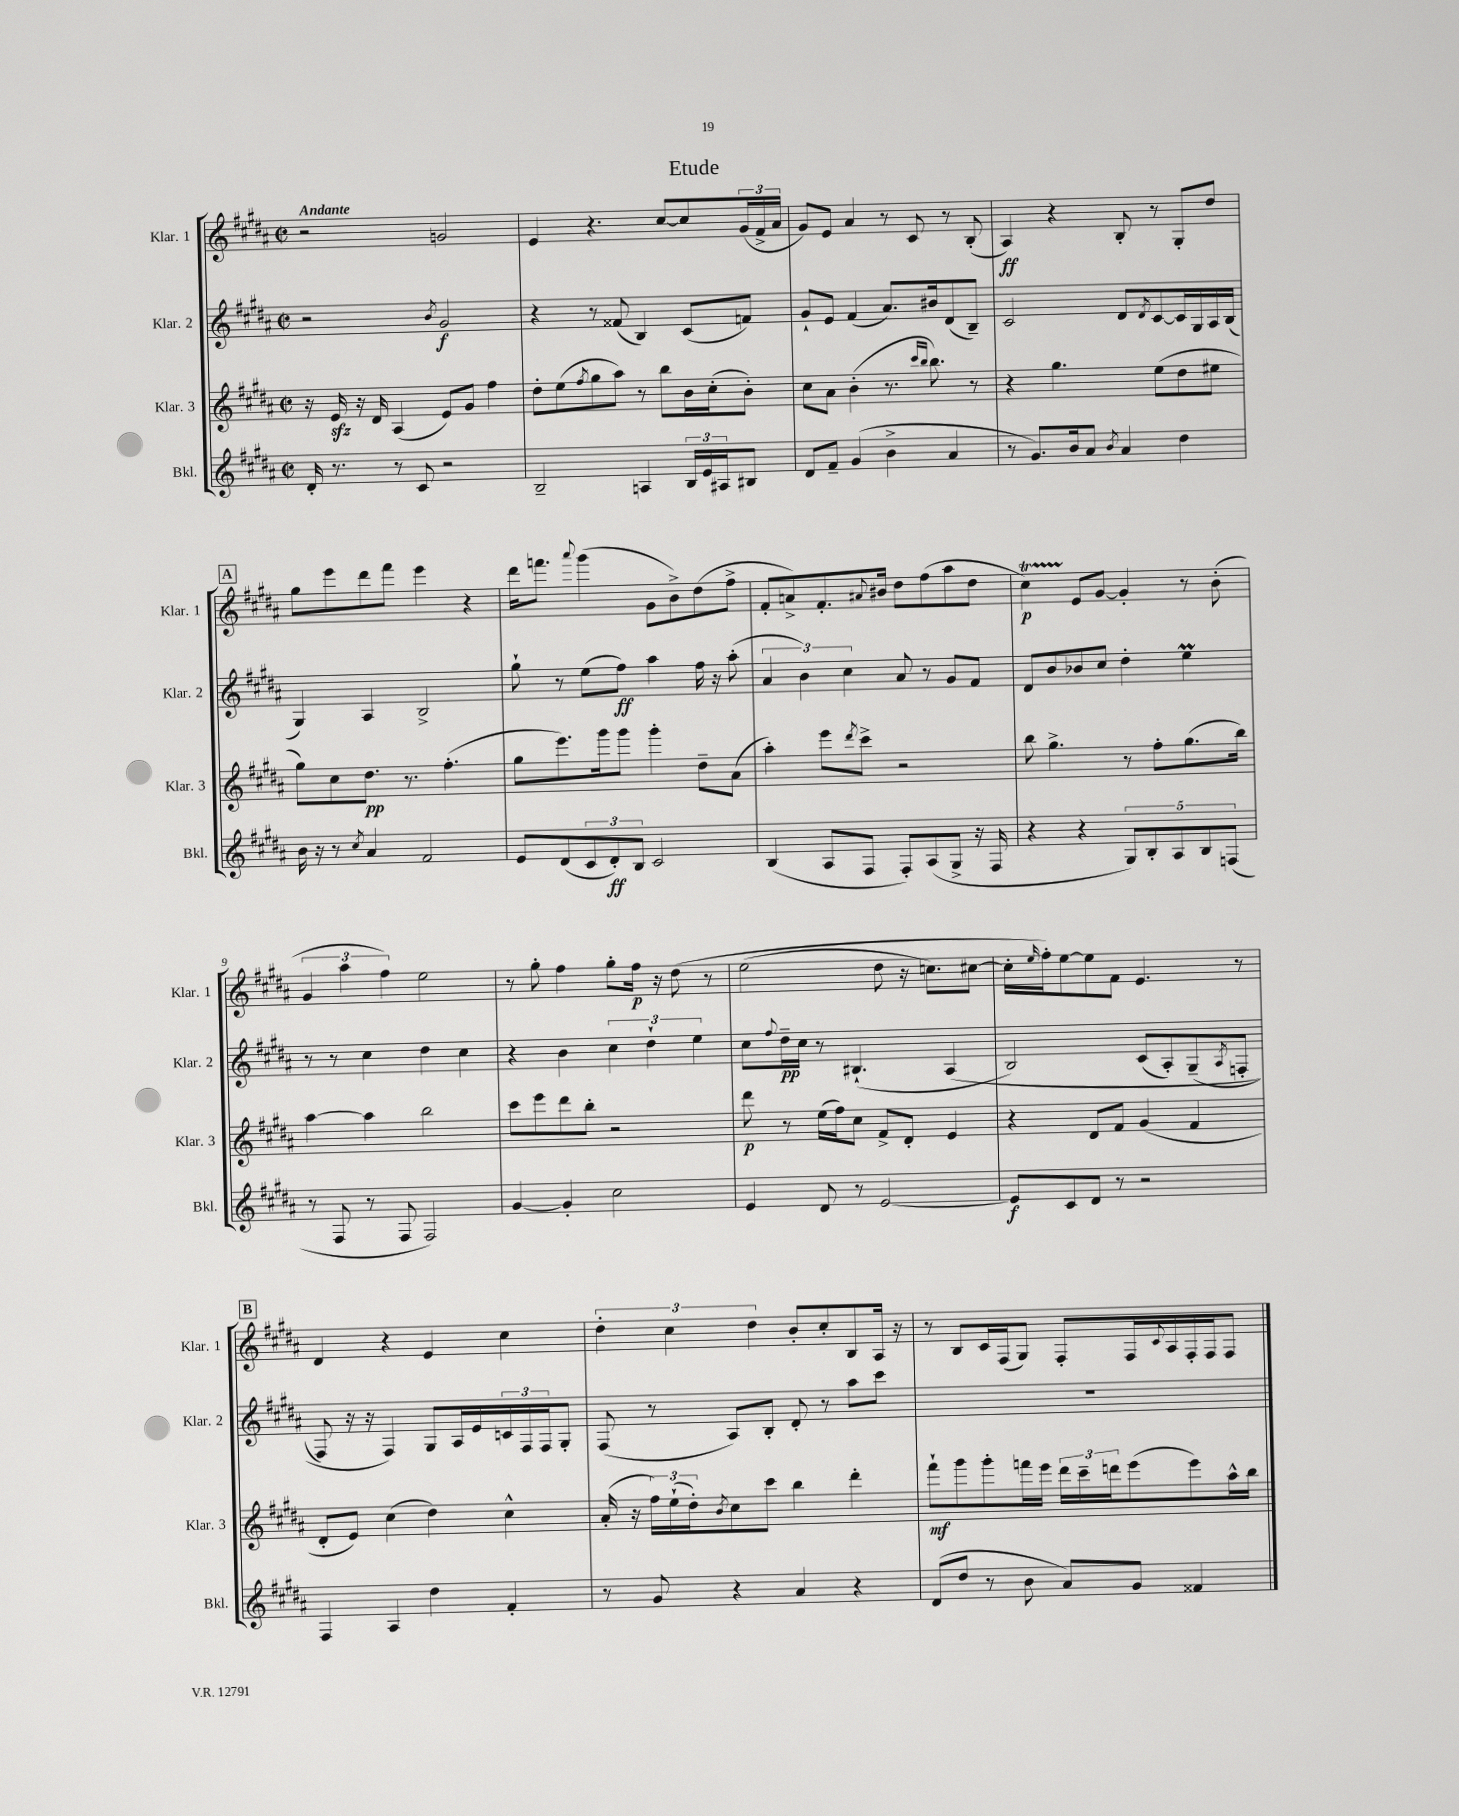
\header { title = "Etude" }
<<
\new StaffGroup <<
\new Staff = "s0" \with { instrumentName = "Klar. 1" shortInstrumentName = "Klar. 1" } {
    \clef treble \key b \major \defaultTimeSignature \time 2/2 \tempo "Andante"
    r2 g'2 |
    e'4 r4. cis''8~ cis''8 \tuplet 3/2 { gis'16( fis'16-> ais'16 } |
    gis'8) e'8 ais'4 r8 cis'8 r8 b8-.( |
    ais4\ff) r4 b8-. r8 gis8-. dis''8 |
    \mark \markup { \box "A" } gis''8 e'''8 dis'''8 fis'''8 e'''4 r4 |
    dis'''16 f'''8. \appoggiatura { ais'''8 } gis'''4( gis'8 b'8->) dis''8( fis''8-> |
    fis'8-. a'8->) fis'8.-. \appoggiatura { ais'8 } bis'16 dis''8 fis''8( ais''8 dis''8 |
    cis''4\startTrillSpan\p) e'8\stopTrillSpan gis'8~ gis'4-. r8 b'8-.( |
    \tuplet 3/2 { gis'4 ais''4 fis''4) } e''2 |
    r8 gis''8-. fis''4 gis''8-. fis''16\p r16 dis''8\( r8 |
    e''2( dis''8 r16 c''8.) cis''8~ |
    cis''16-. \grace { e''16 } fis''16-.\) e''8~ e''8 fis'8 e'4. r8 |
    \mark \markup { \box "B" } dis'4 r4 e'4 cis''4 |
    \tuplet 3/2 { dis''4-. cis''4 dis''4 } b'8-. cis''8-. b8 ais16 r16 |
    r8 b8 cis'16 fis16( gis8) fis8-. fis16 \appoggiatura { cis'8 } ais16 fis16-. fis16 fis8 \bar "|." |
}
\new Staff = "s1" \with { instrumentName = "Klar. 2" shortInstrumentName = "Klar. 2" } {
    \clef treble \key b \major \defaultTimeSignature \time 2/2
    r2 \acciaccatura { b'8 } gis'2\f |
    r4 r8 fisis'8( b4) cis'8( f'8) |
    gis'8-! e'8 fis'4( ais'8.) bis'16 dis'8( b8--) |
    cis'2 dis'8 \acciaccatura { dis'8 } cis'8~ cis'16 gis16 ais16 b16( |
    \mark \markup { \box "A" } gis4) ais4 b2-> |
    gis''8-! r8 e''8( fis''8\ff) ais''4 fis''16 r16 ais''8-.( |
    \tuplet 3/2 { ais'4 b'4) cis''4 } ais'8 r8 gis'8 fis'8 |
    dis'8 b'8 bes'8 cis''8 dis''4-. e''4\prall |
    r8 r8 cis''4 dis''4 cis''4 |
    r4 b'4 \tuplet 3/2 { cis''4 dis''4-! e''4 } |
    cis''8 \appoggiatura { fis''8 } dis''16--\pp cis''16 r8 bis4.-!( ais4\( |
    b2) cis'8( ais8-.) gis8--( \acciaccatura { ais8 } f8-. |
    \mark \markup { \box "B" } fis8\) r16 r16 fis4) gis8 ais16 e'16 \tuplet 3/2 { c'16 fis16 fis16 } gis8-. |
    fis8( r8 ais8) b8-. dis'8-. r8 ais''8 cis'''8 |
    R1 \bar "|." |
}
\new Staff = "s2" \with { instrumentName = "Klar. 3" shortInstrumentName = "Klar. 3" } {
    \clef treble \key b \major \defaultTimeSignature \time 2/2
    r16 e'16\sfz r16 dis'16 ais4( e'8) gis'8 fis''4 |
    dis''8-. e''8( \acciaccatura { fis''8 } gis''8 ais''8) r8 b''8 b'16 cis''16-.( b'8-.) |
    cis''8 ais'8 b'4-.( r8. \grace { cis'''16 b''16 } b''8.) r8 |
    r4 gis''4. e''8( dis''8 eis''8 |
    \mark \markup { \box "A" } gis''8) cis''8 dis''8.\pp r8. fis''4.-.( |
    gis''8 e'''8.) gis'''16 gis'''8 gis'''4-. dis''8-- ais'8( |
    ais''4-.) e'''8 \acciaccatura { dis'''8 } cis'''8-> r2 |
    b''8 gis''4.-> r8 fis''8-. gis''8.( b''16) |
    ais''4~ ais''4 b''2 |
    cis'''8 e'''8 dis'''8 b''8-. r2 |
    dis'''8\p r8 e''16( fis''16) cis''8 fis'8-> dis'8-. e'4 |
    r4 dis'8 fis'8 gis'4( fis'4 |
    \mark \markup { \box "B" } dis'8-. e'8) cis''4( dis''4) cis''4-^ |
    ais'16-.( r16 \tuplet 3/2 { fis''16) e''16-!( dis''16-.) } \acciaccatura { b'8 } cis''8 cis'''8 b''4 dis'''4-. |
    fis'''8-!\mf gis'''8 gis'''8-. f'''16 e'''16 \tuplet 3/2 { dis'''16 cis'''16-- d'''16 } e'''8( e'''8) ais''16-^ b''16 \bar "|." |
}
\new Staff = "s3" \with { instrumentName = "Bkl." shortInstrumentName = "Bkl." } {
    \clef treble \key b \major \defaultTimeSignature \time 2/2
    dis'16-. r8. r8 cis'8 r2 |
    b2-- a4 \tuplet 3/2 { b16 e'16 ais16 } bis8 |
    dis'8 fis'8-- gis'4( b'4-> ais'4 |
    r8 gis'8.) b'16 ais'8 \acciaccatura { b'8 } ais'4 dis''4 |
    \mark \markup { \box "A" } b'16 r16 r8 \acciaccatura { cis''8 } ais'4 fis'2 |
    e'8 dis'8( \tuplet 3/2 { cis'8 dis'8-.\ff) b8 } cis'2 |
    b4( ais8 fis8 fis8-.) ais8( gis8-> r16 fis16 |
    r4 r4 \tuplet 5/4 { gis8) b8-. ais8 b8 f8( } |
    r8 fis8 r8 fis8 fis2) |
    gis'4~ gis'4-. cis''2 |
    e'4 dis'8 r8 e'2~ |
    e'8\f cis'8 dis'8 r8 r2 |
    \mark \markup { \box "B" } fis4 ais4 dis''4 fis'4-. |
    r8 gis'8 r4 ais'4 r4 |
    dis'8( dis''8 r8 b'8 ais'8) gis'8 fisis'4 \bar "|." |
}
>>
>>
